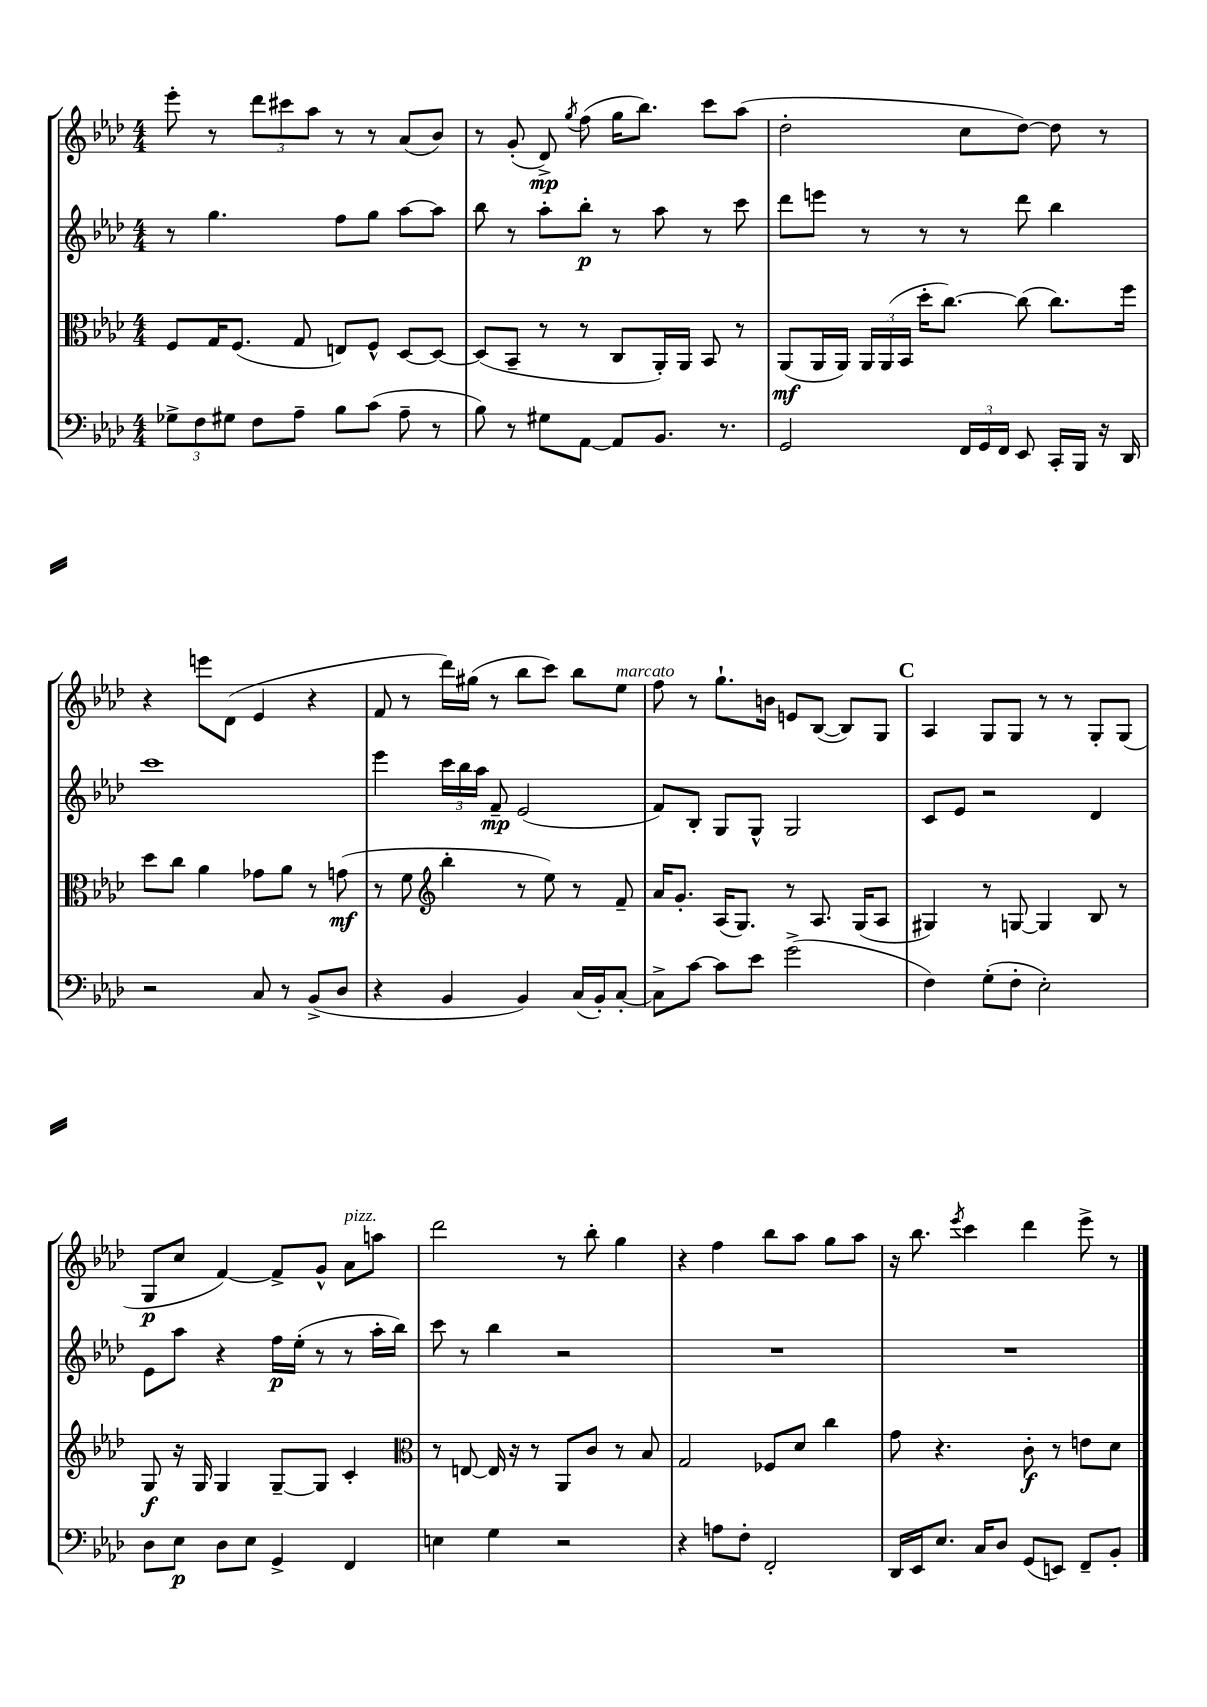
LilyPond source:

<<
\new StaffGroup <<
\new Staff = "s0" {
    \clef treble \key aes \major \numericTimeSignature \time 4/4
    \autoBeamOff ees'''8-. r8 \tuplet 3/2 { des'''8[ cis'''8 aes''8] } r8 r8 aes'8[( bes'8]) |
    r8 g'8-.( des'8->\mp) \acciaccatura { g''8 } f''8( g''16[ bes''8.]) c'''8[ aes''8]( |
    des''2-. c''8[ des''8]~) des''8 r8 |
    r4 e'''8[ des'8]( ees'4 r4 |
    f'8 r8 des'''16[) gis''16]( r8 bes''8[ c'''8]) bes''8[ ees''8]^\markup { \italic "marcato" } |
    f''8 r8 g''8.[-! b'16] e'8[ bes8]~( bes8[) g8] |
    \mark \markup { \bold "C" } aes4 g8[ g8] r8 r8 g8[-. g8]( |
    g8[\p c''8] f'4~) f'8[-> g'8]-^ aes'8[^\markup { \italic "pizz." } a''8] |
    des'''2 r8 bes''8-. g''4 |
    r4 f''4 bes''8[ aes''8] g''8[ aes''8] |
    r16 bes''8. \acciaccatura { ees'''8 } c'''4 des'''4 ees'''8-> r8 \bar "|." |
}
\new Staff = "s1" {
    \clef treble \key aes \major \numericTimeSignature \time 4/4
    \autoBeamOff r8 g''4. f''8[ g''8] aes''8[~ aes''8] |
    bes''8 r8 aes''8[-. bes''8]-.\p r8 aes''8 r8 c'''8 |
    des'''8[ e'''8] r8 r8 r8 des'''8 bes''4 |
    c'''1 |
    ees'''4 \tuplet 3/2 { c'''16[ bes''16 aes''16] } f'8--\mp ees'2( |
    f'8[) bes8]-. g8[ g8]-^ g2 |
    \mark \markup { \bold "C" } c'8[ ees'8] r2 des'4 |
    ees'8[ aes''8] r4 f''16[\p ees''16]-.( r8 r8 aes''16[-. bes''16]) |
    c'''8 r8 bes''4 r2 |
    R1 |
    R1 \bar "|." |
}
\new Staff = "s2" {
    \clef alto \key aes \major \numericTimeSignature \time 4/4
    \autoBeamOff f8[ g16 f8.]( g8 e8[) f8]-^ des8[~ des8]~ |
    des8[( bes,8]-- r8 r8 c8[ aes,16-.) aes,16] bes,8 r8 |
    aes,8[\mf( aes,16 aes,16]) \tuplet 3/2 { aes,16[ aes,16( bes,16] } des''16[-. c''8.]~) c''8( c''8.[) f''16] |
    des''8[ c''8] aes'4 ges'8[ aes'8] r8 g'8\mf( |
    r8 f'8 \clef treble bes''4-. r8 ees''8) r8 f'8-- |
    aes'16[ g'8.]-. aes16[( g8.]) r8 aes8. g16[( aes8] |
    \mark \markup { \bold "C" } gis4) r8 g8~ g4 bes8 r8 |
    g8\f r16 g16 g4 g8[~-- g8] c'4-. |
    \clef alto r8 e8~ e16 r16 r8 aes,8[ c'8] r8 bes8 |
    g2 fes8[ des'8] c''4 |
    g'8 r4. c'8-.\f r8 e'8[ des'8] \bar "|." |
}
\new Staff = "s3" {
    \clef bass \key aes \major \numericTimeSignature \time 4/4
    \autoBeamOff \tuplet 3/2 { ges8[-> f8 gis8] } f8[ aes8]-- bes8[ c'8]( aes8-- r8 |
    bes8) r8 gis8[ aes,8]~ aes,8[ bes,8.] r8. |
    g,2 \tuplet 3/2 { f,16[ g,16 f,16] } ees,8 c,16[-. bes,,16] r16 des,16 |
    r2 c8 r8 bes,8[->( des8] |
    r4 bes,4 bes,4) c16[( bes,16-.) c8]~-. |
    c8[-> c'8]~ c'8[ ees'8] g'2->( |
    \mark \markup { \bold "C" } f4) g8[-.( f8]-. ees2-.) |
    des8[ ees8]\p des8[ ees8] g,4-> f,4 |
    e4 g4 r2 |
    r4 a8[ f8]-. f,2-. |
    des,16[ ees,16 ees8.] c16[ des8] g,8[( e,8]) f,8[-- bes,8]-. \bar "|." |
}
>>
>>
\layout { \context { \Score \remove "Bar_number_engraver" } }
